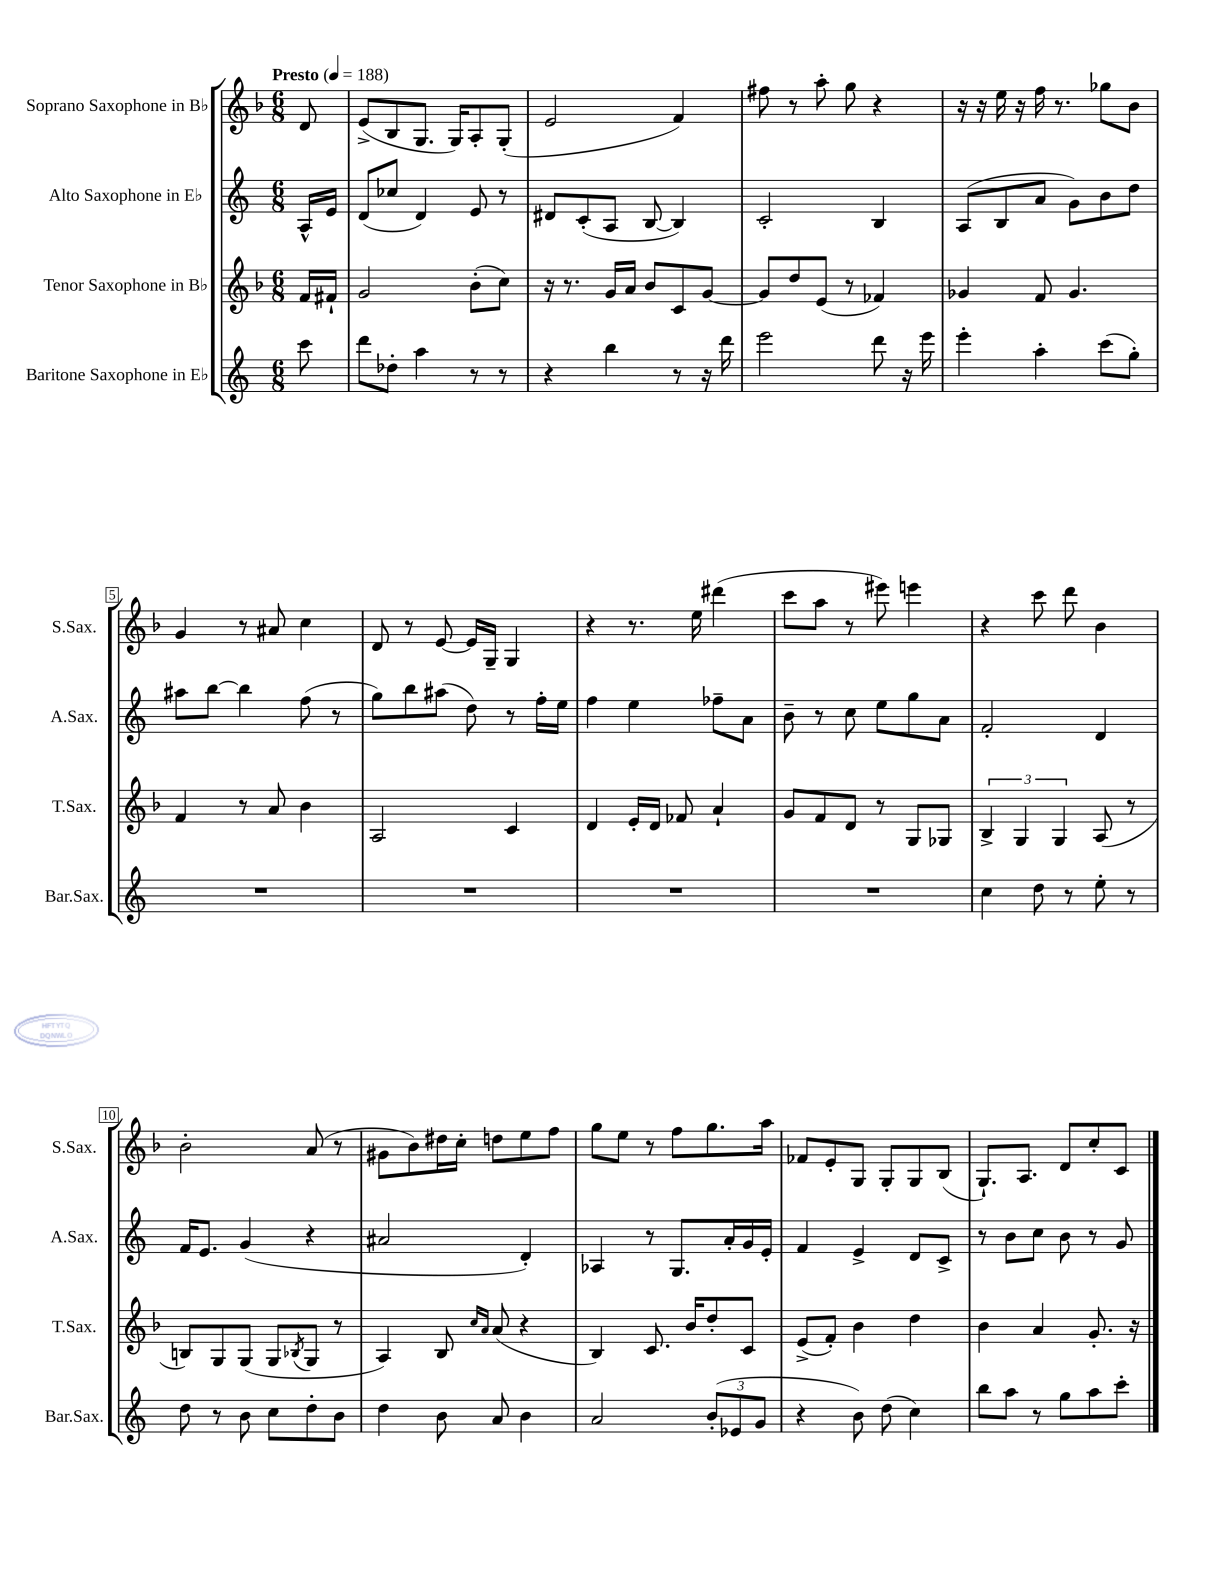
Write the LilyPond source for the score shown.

<<
\new StaffGroup <<
\new Staff = "s0" \with { instrumentName = "Soprano Saxophone in Bb" shortInstrumentName = "S.Sax." } {
    \clef treble \key f \major \numericTimeSignature \time 6/8 \partial 8 \tempo "Presto" 4 = 188
    d'8 |
    e'8->( bes8 g8. g16) a8-. g8-.( |
    e'2 f'4) |
    fis''8 r8 a''8-. g''8 r4 |
    r16 r16 e''16 r16 f''16 r8. ges''8 bes'8 |
    g'4 r8 ais'8 c''4 |
    d'8 r8 e'8~ e'16 g16-- g4 |
    r4 r8. e''16 dis'''4( |
    c'''8 a''8 r8 eis'''8) e'''4 |
    r4 c'''8 d'''8 bes'4 |
    bes'2-. a'8( r8 |
    gis'8 bes'8) dis''16 c''16-. d''8 e''8 f''8 |
    g''8 e''8 r8 f''8 g''8. a''16 |
    fes'8 e'8-. g8 g8-. g8 bes8( |
    g8.-!) a8. d'8 c''8-. c'8 \bar "|." |
}
\new Staff = "s1" \with { instrumentName = "Alto Saxophone in Eb" shortInstrumentName = "A.Sax." } {
    \clef treble \key c \major \numericTimeSignature \time 6/8 \partial 8
    a16-^ e'16 |
    d'8( ces''8 d'4) e'8 r8 |
    dis'8 c'8-.( a8 b8~ b4) |
    c'2-. b4 |
    a8( b8 a'8 g'8) b'8 d''8 |
    ais''8 b''8~ b''4 f''8( r8 |
    g''8) b''8 ais''8( d''8) r8 f''16-. e''16 |
    f''4 e''4 fes''8-- a'8 |
    b'8-- r8 c''8 e''8 g''8 a'8 |
    f'2-. d'4 |
    f'16 e'8. g'4( r4 |
    ais'2 d'4-.) |
    aes4 r8 g8. a'16-. g'16 e'16-. |
    f'4 e'4-> d'8 c'8-> |
    r8 b'8 c''8 b'8 r8 g'8 \bar "|." |
}
\new Staff = "s2" \with { instrumentName = "Tenor Saxophone in Bb" shortInstrumentName = "T.Sax." } {
    \clef treble \key f \major \numericTimeSignature \time 6/8 \partial 8
    f'16 fis'16-! |
    g'2 bes'8-.( c''8) |
    r16 r8. g'16 a'16 bes'8 c'8 g'8~ |
    g'8 d''8 e'8( r8 fes'4) |
    ges'4 f'8 ges'4. |
    f'4 r8 a'8 bes'4 |
    a2 c'4 |
    d'4 e'16-. d'16 fes'8 a'4-! |
    g'8 f'8 d'8 r8 g8 ges8 |
    \tuplet 3/2 { bes4-> g4 g4 } a8( r8 |
    b8) g8 g8( g8 \acciaccatura { bes8 } g8 r8 |
    a4) bes8 \grace { c''16 a'16 } a'8( r4 |
    bes4) c'8. bes'16 d''8-. c'8 |
    e'8->( f'8-.) bes'4 d''4 |
    bes'4 a'4 g'8.-. r16 \bar "|." |
}
\new Staff = "s3" \with { instrumentName = "Baritone Saxophone in Eb" shortInstrumentName = "Bar.Sax." } {
    \clef treble \key c \major \numericTimeSignature \time 6/8 \partial 8
    c'''8 |
    d'''8 des''8-. a''4 r8 r8 |
    r4 b''4 r8 r16 d'''16 |
    e'''2 d'''8 r16 e'''16 |
    e'''4-. a''4-. c'''8( g''8-.) |
    R2. |
    R2. |
    R2. |
    R2. |
    c''4 d''8 r8 e''8-. r8 |
    d''8 r8 b'8 c''8 d''8-. b'8 |
    d''4 b'8 a'8 b'4 |
    a'2 \tuplet 3/2 { b'8-.( ees'8 g'8 } |
    r4 b'8) d''8( c''4) |
    b''8 a''8 r8 g''8 a''8 c'''8-. \bar "|." |
}
>>
>>
\layout { \context { \Score \override BarNumber.stencil = #(make-stencil-boxer 0.1 0.3 ly:text-interface::print) } }
